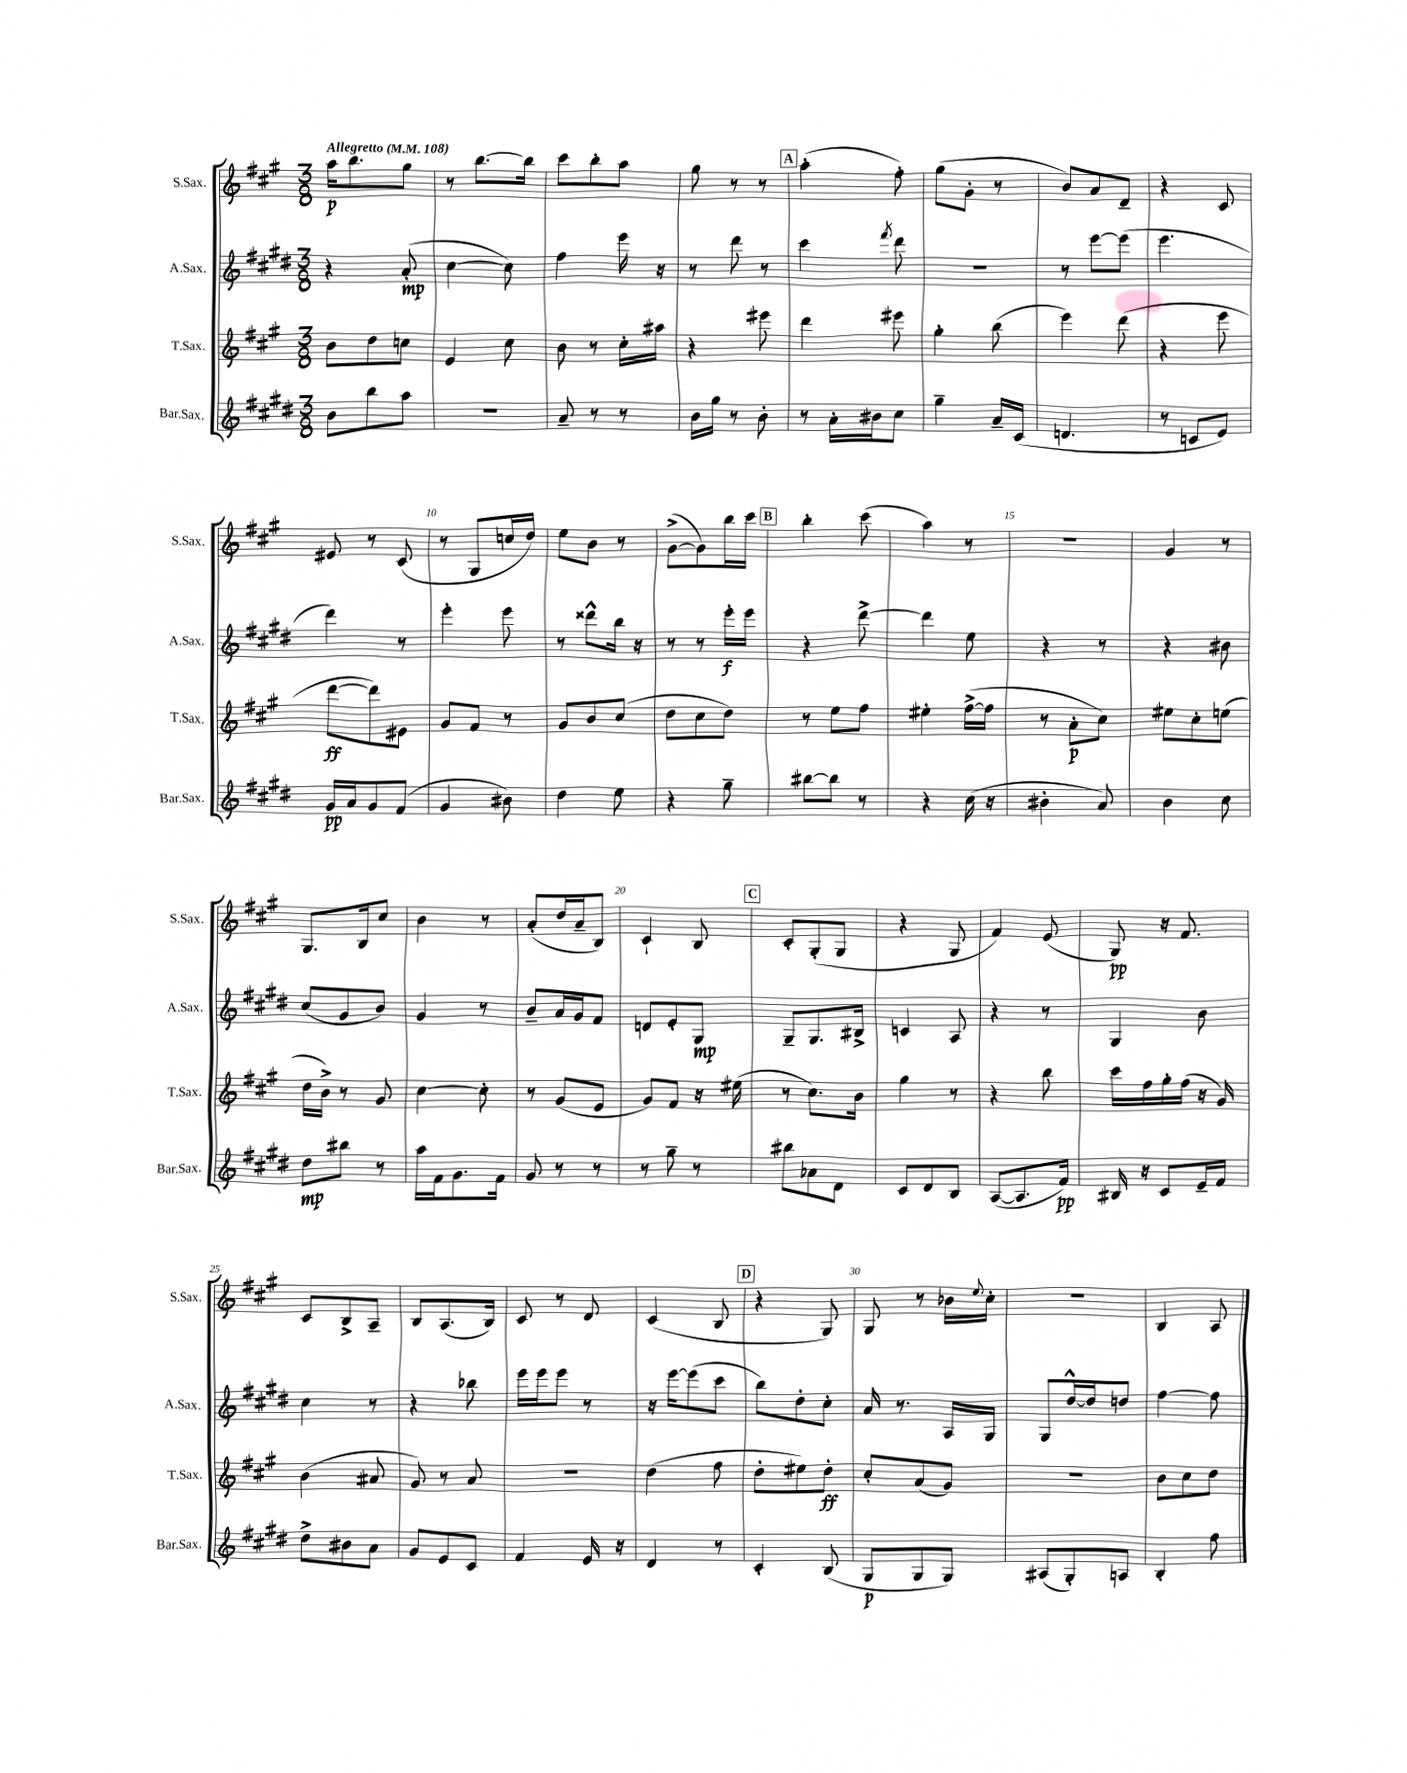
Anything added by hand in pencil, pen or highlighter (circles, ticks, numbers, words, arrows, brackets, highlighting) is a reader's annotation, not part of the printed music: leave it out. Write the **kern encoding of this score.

**kern	**dynam	**kern	**dynam	**kern	**dynam	**kern	**dynam
*part4	*part4	*part3	*part3	*part2	*part2	*part1	*part1
*staff4	*staff4	*staff3	*staff3	*staff2	*staff2	*staff1	*staff1
*I"Bar.Sax.	*	*I"T.Sax.	*	*I"A.Sax.	*	*I"S.Sax.	*
*I'Bar.Sax.	*	*I'T.Sax.	*	*I'A.Sax.	*	*I'S.Sax.	*
*clefG2	*	*clefG2	*	*clefG2	*	*clefG2	*
*k[f#c#g#d#]	*	*k[f#c#g#]	*	*k[f#c#g#d#]	*	*k[f#c#g#]	*
*M3/8	*	*M3/8	*	*M3/8	*	*M3/8	*
*MM108	*	*MM108	*	*MM108	*	*MM108	*
=1	=1	=1	=1	=1	=1	=1	=1
!	!	!	!	!	!	!LO:TX:a:B:t=Allegretto	!
8b\L	.	8b\L	.	4r	.	16aa\KL	p
.	.	.	.	.	.	8.bb\	.
8bb\	.	8dd\	.	.	.	.	.
8aa\J	.	8ccn\J	.	(8a'/	mp	8gg#\J	.
=2	=2	=2	=2	=2	=2	=2	=2
4.r	.	4e/	.	[4cc#\	.	8r	.
.	.	.	.	.	.	[8.bb\L	.
.	.	8cc#\	.	8cc#\])	.	.	.
.	.	.	.	.	.	16bb\Jk]	.
=3	=3	=3	=3	=3	=3	=3	=3
8a~/	.	8b\	.	4ff#\	.	8ccc#\L	.
8r	.	8r	.	.	.	8bb'\	.
8r	.	16cc#'\LL	.	16eee\	.	8aa\J	.
.	.	16aa#X\JJ	.	16r	.	.	.
=4	=4	=4	=4	=4	=4	=4	=4
16b\LL	.	4r	.	8r	.	8gg#\	.
16gg#\JJ	.	.	.	.	.	.	.
8r	.	.	.	8ddd#\	.	8r	.
8b'\	.	8eee#X\	.	8r	.	8r	.
!!LO:REH:place=s1:t=A
=5	=5	=5	=5	=5	=5	=5	=5
8r	.	4ddd\	.	4ccc#\	.	(4aa'\	.
16a'\LL	.	.	.	.	.	.	.
16b#X\J	.	.	.	.	.	.	.
.	.	.	.	8qfff#/	.	.	.
8cc#\J	.	8eee#X\	.	8ddd#\	.	8ff#'\)	.
=6	=6	=6	=6	=6	=6	=6	=6
4gg#~\	.	4gg#'\	.	4.r	.	(8gg#\L	.
.	.	.	.	.	.	8g#'\J	.
16a~/LL	.	(8bb\	.	.	.	8r	.
(16c#/JJ	.	.	.	.	.	.	.
=7	=7	=7	=7	=7	=7	=7	=7
4.dn/	.	4eee\)	.	8r	.	8b/L)	.
.	.	.	.	[8eee\L	.	8a/	.
.	.	(8ddd\	.	(8eee\J]	.	8d~/J	.
=8	=8	=8	=8	=8	=8	=8	=8
8r	.	4r	.	4.eee\	.	4r	.
8cn/L	.	.	.	.	.	.	.
8e/J)	.	8eee\	.	.	.	8c#/	.
!!LO:LB:g=z
=9	=9	=9	=9	=9	=9	=9	=9
16g#/LL	pp	[8ddd\L	ff	4ddd#\)	.	8e#X/	.
16a/J	.	.	.	.	.	.	.
8g#/	.	8ddd\])	.	.	.	8r	.
(8f#/J	.	8e#X\J	.	8r	.	(8c#/	.
=10	=10	=10	=10	=10	=10	=10	=10
4g#/	.	8g#/L	.	4eee'\	.	8r	.
.	.	8f#/J	.	.	.	8G#/L	.
8b#X\)	.	8r	.	8eee\	.	16ccn/L	.
.	.	.	.	.	.	16dd/JJ)	.
=11	=11	=11	=11	=11	=11	=11	=11
4dd#\	.	8g#/L	.	8r	.	8ee\L	.
.	.	8b/	.	8ddd##X^^\L	.	8b\J	.
8ee\	.	(8cc#/J	.	16bb\Jk	.	8r	.
.	.	.	.	16r	.	.	.
=12	=12	=12	=12	=12	=12	=12	=12
4r	.	8dd\L	.	8r	.	([8g#^\L	.
.	.	8cc#\	.	8r	.	8g#\])	.
8gg#~\	.	8dd\J)	.	16eee'\LL	f	16bb\L	.
.	.	.	.	16eee\JJ	.	16ccc#\JJ	.
!!LO:REH:place=s1:t=B
=13	=13	=13	=13	=13	=13	=13	=13
[8bb#X\L	.	8r	.	4r	.	4bb'\	.
8bb#\J]	.	8ee\L	.	.	.	.	.
8r	.	8ff#\J	.	[8ddd#^\	.	(8ccc#\	.
=14	=14	=14	=14	=14	=14	=14	=14
4r	.	4ee#X'\	.	4ddd#\]	.	4aa\)	.
(16cc#\	.	([16ff#^\LL	.	8ee\	.	8r	.
16r	.	16ff#\JJ]	.	.	.	.	.
=15	=15	=15	=15	=15	=15	=15	=15
4b#X'\	.	8r	.	4r	.	4.r	.
.	.	8a'\L	p	.	.	.	.
8a/)	.	8cc#\J)	.	8r	.	.	.
=16	=16	=16	=16	=16	=16	=16	=16
4b\	.	8ee#X\L	.	4r	.	4g#/	.
.	.	8cc#'\	.	.	.	.	.
8cc#\	.	(8een\J	.	8b#X\	.	8r	.
!!LO:LB:g=z
=17	=17	=17	=17	=17	=17	=17	=17
8dd#\L	mp	16dd\LL	.	(8cc#/L	.	8.G#/L	.
.	.	16b^\JJ)	.	.	.	.	.
8bb#X\J	.	8r	.	8g#/	.	.	.
.	.	.	.	.	.	16B/k	.
8r	.	8g#/	.	8b/J)	.	8cc#/J	.
=18	=18	=18	=18	=18	=18	=18	=18
16aa\LL	.	[4cc#\	.	4g#/	.	4b\	.
16f#\J	.	.	.	.	.	.	.
8.g#\	.	.	.	.	.	.	.
.	.	8cc#'\]	.	8r	.	8r	.
16f#\Jk	.	.	.	.	.	.	.
=19	=19	=19	=19	=19	=19	=19	=19
8g#/	.	8r	.	8b~/L	.	(8a'/L	.
8r	.	(8g#/L	.	16a/L	.	16dd/L	.
.	.	.	.	16g#/J	.	16a~/J	.
8r	.	8e/J	.	8f#/J	.	8B/J)	.
=20	=20	=20	=20	=20	=20	=20	=20
8r	.	8g#/L)	.	8dn/L	.	4c#`/	.
8gg#~\	.	8f#/J	.	8e'/	.	.	.
8r	.	16r	.	8G#/J	mp	8B/	.
.	.	(16ee#X\	.	.	.	.	.
!!LO:REH:place=s1:t=C
=21	=21	=21	=21	=21	=21	=21	=21
8bb#X\L	.	8r	.	8G#~/L	.	8c#'/L	.
8a-X\	.	8.cc#\L)	.	8.G#/	.	(8G#'/	.
8d#\J	.	.	.	.	.	8G#/J	.
.	.	16b\Jk	.	16B#X^/Jk	.	.	.
=22	=22	=22	=22	=22	=22	=22	=22
8c#/L	.	4gg#\	.	4cn/	.	4r	.
8d#/	.	.	.	.	.	.	.
8B/J	.	8r	.	8A/	.	8G#/	.
=23	=23	=23	=23	=23	=23	=23	=23
([8A/L	.	4r	.	4r	.	4f#/)	.
8.A/]	.	.	.	.	.	.	.
.	.	8bb\	.	8r	.	(8e/	.
16f#/Jk)	pp	.	.	.	.	.	.
=24	=24	=24	=24	=24	=24	=24	=24
16B#X/	.	16ccc#\LL	.	4G#/	.	8G#/)	pp
16r	.	16ff#\	.	.	.	.	.
8c#/L	.	16gg#'\	.	.	.	16r	.
.	.	(16ff#\JJ	.	.	.	8.f#/	.
16e~/L	.	16r	.	8b\	.	.	.
16f#/JJ	.	16g#/)	.	.	.	.	.
!!LO:LB:g=z
=25	=25	=25	=25	=25	=25	=25	=25
8dd#^\L	.	(4b\	.	4cc#\	.	8c#/L	.
8b#X\	.	.	.	.	.	8B^/	.
8a\J	.	8a#X/	.	8r	.	8A~/J	.
=26	=26	=26	=26	=26	=26	=26	=26
8g#/L	.	8g#/)	.	4r	.	8B/L	.
8e/	.	8r	.	.	.	(8.A/	.
8c#/J	.	8a/	.	8bb-X\	.	.	.
.	.	.	.	.	.	16B/Jk)	.
=27	=27	=27	=27	=27	=27	=27	=27
4f#/	.	4.r	.	16eee\LL	.	8c#/	.
.	.	.	.	16eee\J	.	.	.
.	.	.	.	8eee\J	.	8r	.
16e/	.	.	.	8r	.	8d/	.
16r	.	.	.	.	.	.	.
=28	=28	=28	=28	=28	=28	=28	=28
4d#/	.	(4dd\	.	16r	.	(4c#/	.
.	.	.	.	[16eee\KL	.	.	.
.	.	.	.	(8eee\]	.	.	.
8r	.	8ff#\	.	8ccc#\J	.	8B/	.
!!LO:REH:place=s1:t=D
=29	=29	=29	=29	=29	=29	=29	=29
4c#'/	.	8dd'\L	.	8bb\L)	.	4r	.
.	.	8ee#X\)	.	8dd#'\	.	.	.
(8B/	.	8dd'\J	ff	8cc#'\J	.	8G#/)	.
=30	=30	=30	=30	=30	=30	=30	=30
8G#/L	p	8cc#'/L	.	16a/	.	8G#/	.
.	.	.	.	8.r	.	.	.
8G#/	.	(8a/	.	.	.	8r	.
8G#/J)	.	8g#/J)	.	16A/LL	.	16b-X\LL	.
.	.	.	.	.	.	8qqee/	.
.	.	.	.	16G#/JJ	.	16cc#'\JJ	.
=31	=31	=31	=31	=31	=31	=31	=31
(8A#X/L	.	4.r	.	8G#/L	.	4.r	.
8G#'/)	.	.	.	[16dd#^^/L	.	.	.
.	.	.	.	16dd#/J]	.	.	.
8An/J	.	.	.	8ddn/J	.	.	.
=32	=32	=32	=32	=32	=32	=32	=32
4B'/	.	8b\L	.	[4ff#\	.	4B/	.
.	.	8cc#\	.	.	.	.	.
8ff#\	.	8dd\J	.	8ff#\]	.	8A/	.
==	==	==	==	==	==	==	==
*-	*-	*-	*-	*-	*-	*-	*-
